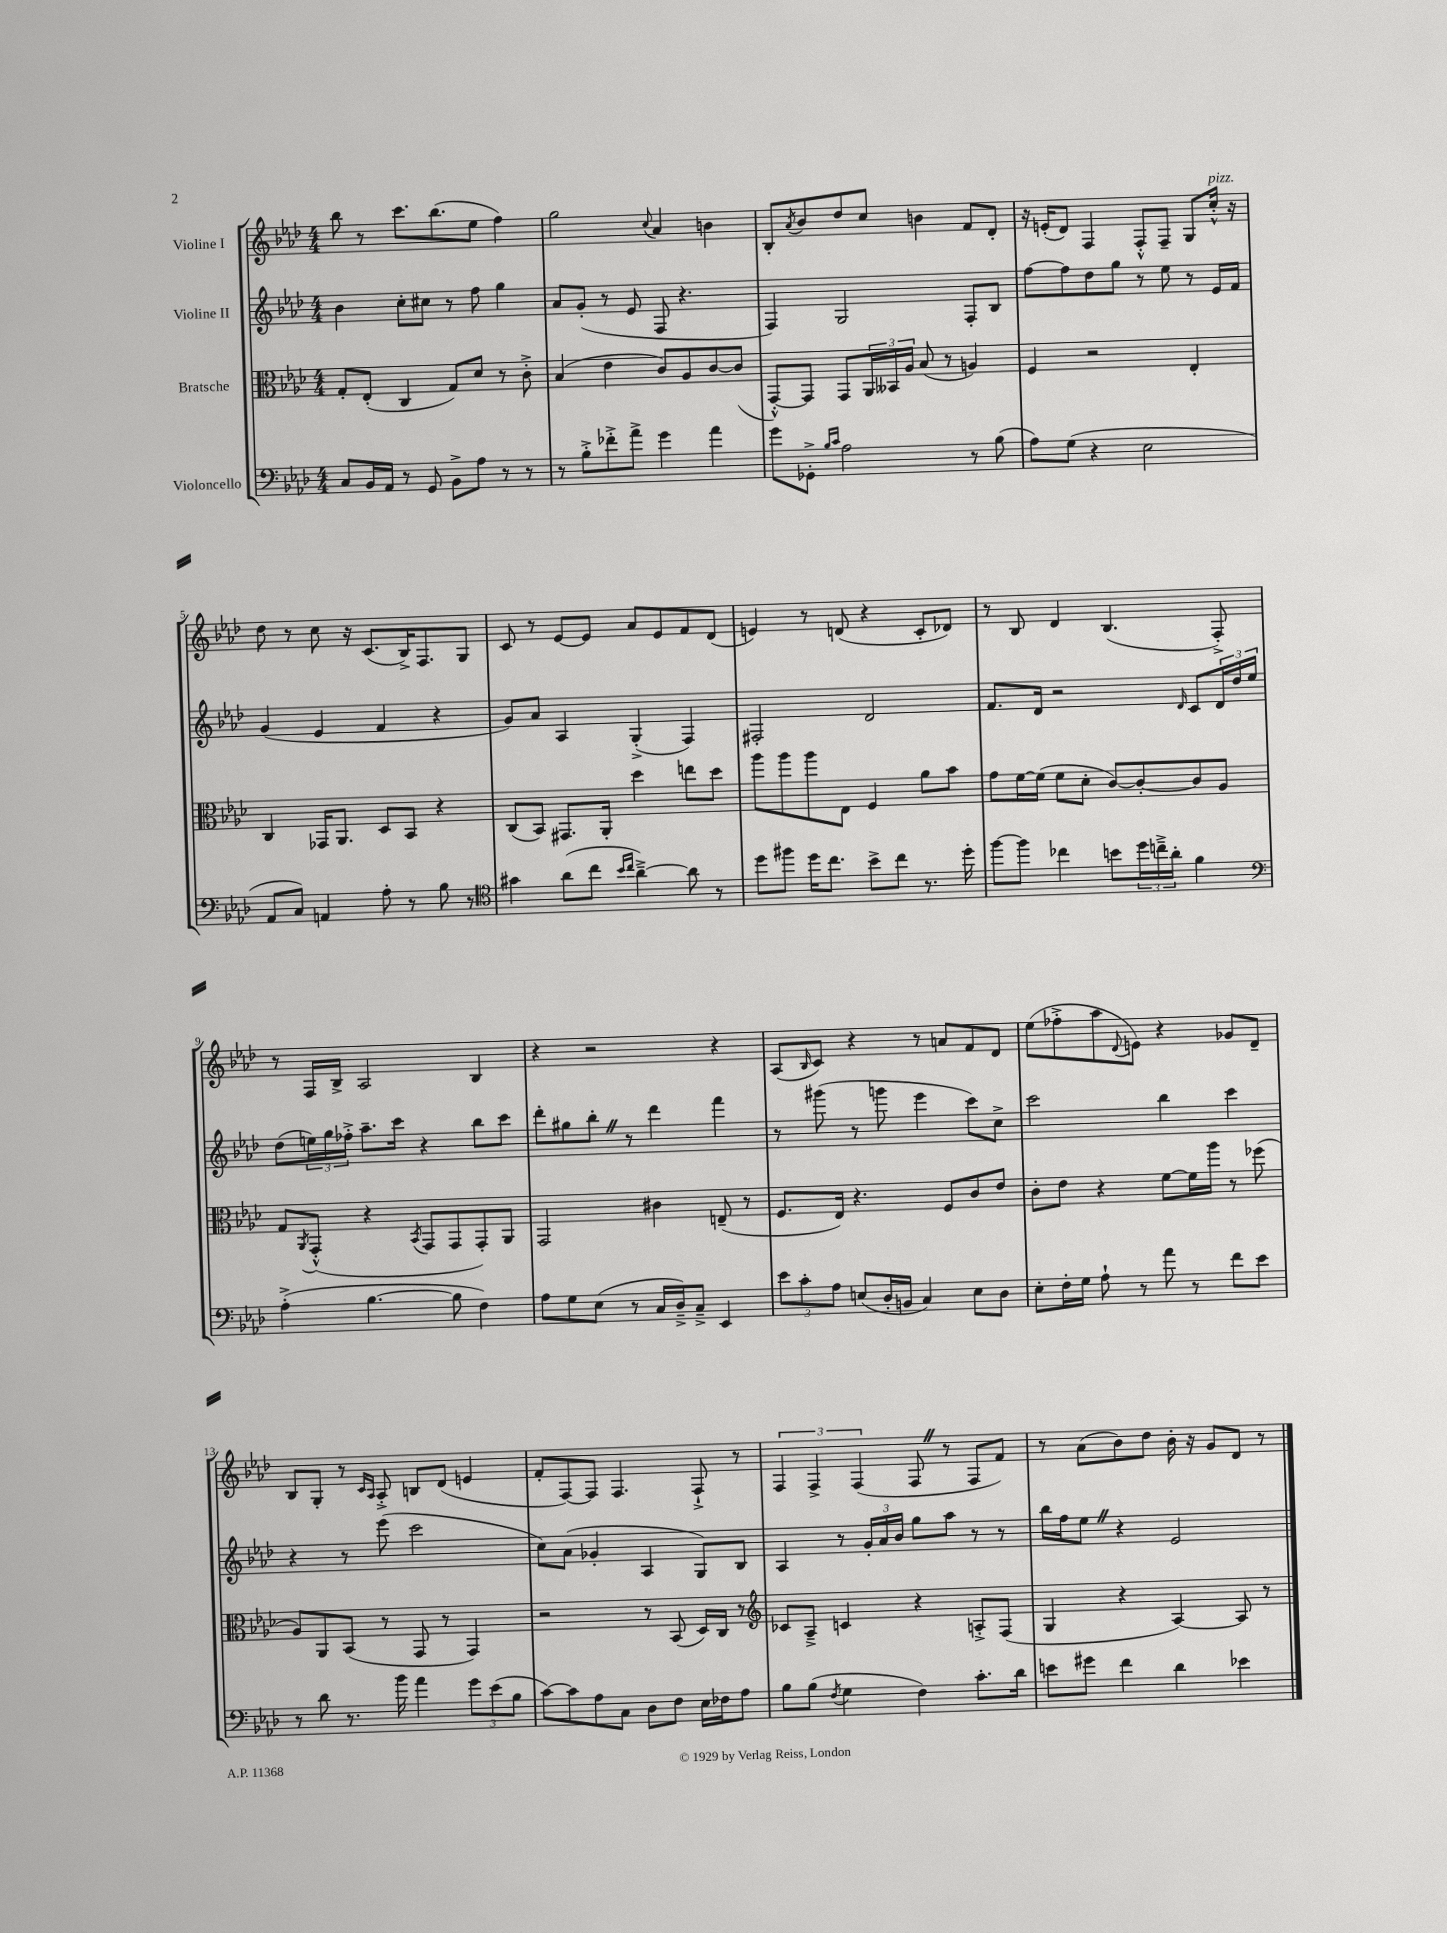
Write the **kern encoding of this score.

**kern	**kern	**kern	**kern
*staff4	*staff3	*staff2	*staff1
*clefF4	*clefC3	*clefG2	*clefG2
*k[b-e-a-d-]	*k[b-e-a-d-]	*k[b-e-a-d-]	*k[b-e-a-d-]
*M4/4	*M4/4	*M4/4	*M4/4
8C/L	8G'/L	4b-\	8bb-\
16BB-/L	(8E-'/J	.	8r
16AA-/JJ	.	.	.
8r	4C/	8cc'\L	8.ccc\L
8GG/	.	8cc#\J	.
.	.	.	(8.bb-\
8BB-^\L	8G/L)	8r	.
8A-\J	8d-/J	8ff\	8ee-\J
8r	8r	4gg\	4ff\)
8r	8c'^\	.	.
=	=	=	=
8r	(4B-/	8a-/L	2gg\
8B-'^\L	.	(8g'/J	.
8f-'^\	4e-\	8r	.
8a-^\J	.	8e-/	.
.	.	.	8qqcc/
4g\	8c/L)	8F/	4a-/
.	8A-/	4.r	.
4a-\	[8c/	.	4b\
.	(8c/]J	.	.
=	=	=	=
8g\L	[8GG'^^/L)	4F/)	8B-'/L
.	.	.	8qa-/
8GG-'^\J	8GG/]J	.	8b-/
16qqB-/LL	.	.	.
16qqc/JJ	.	.	.
2A-\	8GG/L	2G/	8dd-/
.	24AA-/L	.	8cc/J
.	24BB--/	.	.
.	24A-/JJ	.	.
.	(8B-/	.	4b\
.	8r	.	.
8r	4A/)	8F'/L	8f/L
(8B-\	.	8B-/J	8d-'/J
=	=	=	=
8A-\L)	4F/	[8ff\L	16r
.	.	.	(16e'/LK
(8G\J	.	8ff\]	8d-/J)
4r	2r	8dd-\	4F/
.	.	8gg\J	.
2E-\	.	8r	8F'^^/L
.	.	8ee-\	8F~/J
.	4E-'/	8r	8G/L
.	.	16e-/LL	16cc'^^/Jk
.	.	16f/JJ	16r
=	=	=	=
8AA-/L	4C/	(4g/	8dd-\
8C/J)	.	.	8r
4AA/	16GG-/LK	4e-/	8cc\
.	8.AA-/J	.	.
.	.	.	16r
.	.	.	(8.c/L
8A-'\	8D-/L	4f/	.
8r	8BB-/J	.	16B-^/K)
.	.	.	8.F/
8B-\	4r	4r	.
8r	.	.	8G/J
=	=	=	=
*clefC4	*	*	*
4g#\	(8C/L	8g/L)	8c/
.	8BB-/J)	8a-/J	8r
(8a-\L	8.GG#/L	4A-/	[8e-/L
8cc\J	.	.	8e-/]J
.	16AA-'/Jk	.	.
16qqb-/LL	.	.	.
16qqcc/JJ	.	.	.
[4a-~^\)	4dd-\	(4G'^/	8a-/L
.	.	.	8e-/
8a-\]	8ee\L	4F/)	8f/
8r	8dd-\J	.	(8d-/J
=	=	=	=
8dd-\L	8aa-\L	2F#'/	4e/)
8ff#\J	8aa-\	.	.
16dd-\LK	8aa-\	.	8r
8.cc\J	.	.	.
.	8E-\J	.	(8d/
8b-^\L	4F/	2d-/	4r
8cc\J	.	.	.
8.r	8a-\L	.	8c'/L
.	8b-\J	.	8d-/J)
16dd-'\	.	.	.
=	=	=	=
[8ff\L	8g\L	8.f/L	8r
8ff\]J	[16f\L	.	8B-/
.	(16f\]JJ	16d-/Jk	.
4cc-\	8f\L	2r	4d-/
.	8d-'\J	.	.
8b\L	[8c/L)	.	(4.B-/
24dd-\L	8c'/_	.	.
24cc~^\	.	.	.
24a-'\JJ	.	.	.
.	.	16qqd-/	.
4f\	8c/]	8c/L	.
.	8A-/J	24d-/L	8F'^/)
.	.	24dd-/	.
.	.	24ee-/JJ	.
=	=	=	=
*clefF4	*	*	*
(4A-'^\	8G/L	(8dd-\L	8r
.	8qAA-/	.	.
.	(8GG'^^/J	24ee\L)	16F/LL
.	.	24gg\	.
.	.	.	16B-^/JJ
.	.	24ff-'^\JJ	.
[4.B-\	4r	8.aa-~\L	2A-/
.	.	16ccc\Jk	.
.	8qBB-/	.	.
.	8GG/L	4r	.
8B-\]	8GG/	.	.
4F\)	8GG'/)	8bb-\L	4B-/
.	8AA-/J	8ccc\J	.
=	=	=	=
8A-\L	2GG/	8ddd-'\L	4r
8G\	.	8gg#\	.
(8E-\J	.	8bb-'\J	2r
8r	.	8r	.
16C/LL	4c#\	4ddd-\	.
16D-~^/J)	.	.	.
8C~^/J	.	.	.
4EE-/	(8E~/	4fff\	4r
.	8r	.	.
=	=	=	=
12e-\L	8.F/L	8r	(8A-/L
12c'\	.	.	.
.	.	.	16qqB-/
.	.	(8ggg#\	8c/J)
12A-\J	.	.	.
.	16E-/Jk)	.	.
(8E/L	4.r	8r	4r
16D-'/L	.	8ggg\	.
16BB/JJ	.	.	.
4C/)	.	4eee-\	8r
.	8F/L	.	8a/L
8E\L	8c/	8ccc\L)	8f/
8D-\J	8e-/J	8cc^\J	8d-/J
=	=	=	=
8E-'\L	8c'\L	2ccc\	(8ee-\L
16F'\L	8e-\J	.	8ff-'^\
16G\JJ	.	.	.
8A-`\	4r	.	8aa-\
.	.	.	8qqd-/
8r	.	.	8e\J)
8a-\	[8f\L	4bb-\	4r
8r	16f\]L	.	.
.	16aa-\JJ	.	.
8f\L	8r	4ccc\	8g-/L
8e-\J	(8ff-\	.	8d-~/J
=	=	=	=
8r	8A-/L)	4r	8B-/L
8d-\	8AA-/	.	8G'/J
8.r	(8BB-/J	8r	8r
.	.	.	16qqc/LL
.	.	.	16qqA-/JJ
.	8r	(8eee-\	8A-'^/
16b-\	.	.	.
4a-\	8GG/	2ccc\	8B/L
.	8r	.	(8d-/J
12g\L	4GG/)	.	4e/
(12e-\	.	.	.
12B-\J	.	.	.
=	=	=	=
[8c\L)	2r	8cc\L)	8f'/L
8c\]	.	(8a-\J	[8F/)
8A-\	.	4g-'/	8F/]J
8C\J	.	.	4.F/
8D-\L	8r	4A-/	.
8F\J	(8BB-/	.	.
16E-\LL	16D-/LL)	8G/L)	8F`^/
16F-\J	16C/JJ	.	.
8A-\J	8r	8B-/J	8r
=	=	=	=
*	*clefG2	*	*
8B-\L	8c-/L	4A-/	6F/
(8B-\J	8A-~^/J	.	.
.	.	.	6F^/
8qF/	.	.	.
4G\	4c/	8r	.
.	.	.	(6F/
.	.	24g'/LL	.
.	.	24a-/	.
.	.	24b-/JJ	.
4F\)	4r	8gg\L	8F/
.	.	8aa-\J	8r
8.c'\L	8A'^/L	8r	8F/L
.	(8F/J	8r	8f/J)
16d-\Jk	.	.	.
=	=	=	=
8e\L	4G/	16bb-\LL	8r
.	.	16ff\J	.
8g#\J	.	8ee-\J	(8a-\L
4f\	4r	4r	8b-\)
.	.	.	8dd-\J
4d-\	[4A-/)	2e-/	16b-'\
.	.	.	16r
.	.	.	8g/L
4e-\	8A-/]	.	8d-/J
.	8r	.	8r
==	==	==	==
*-	*-	*-	*-
